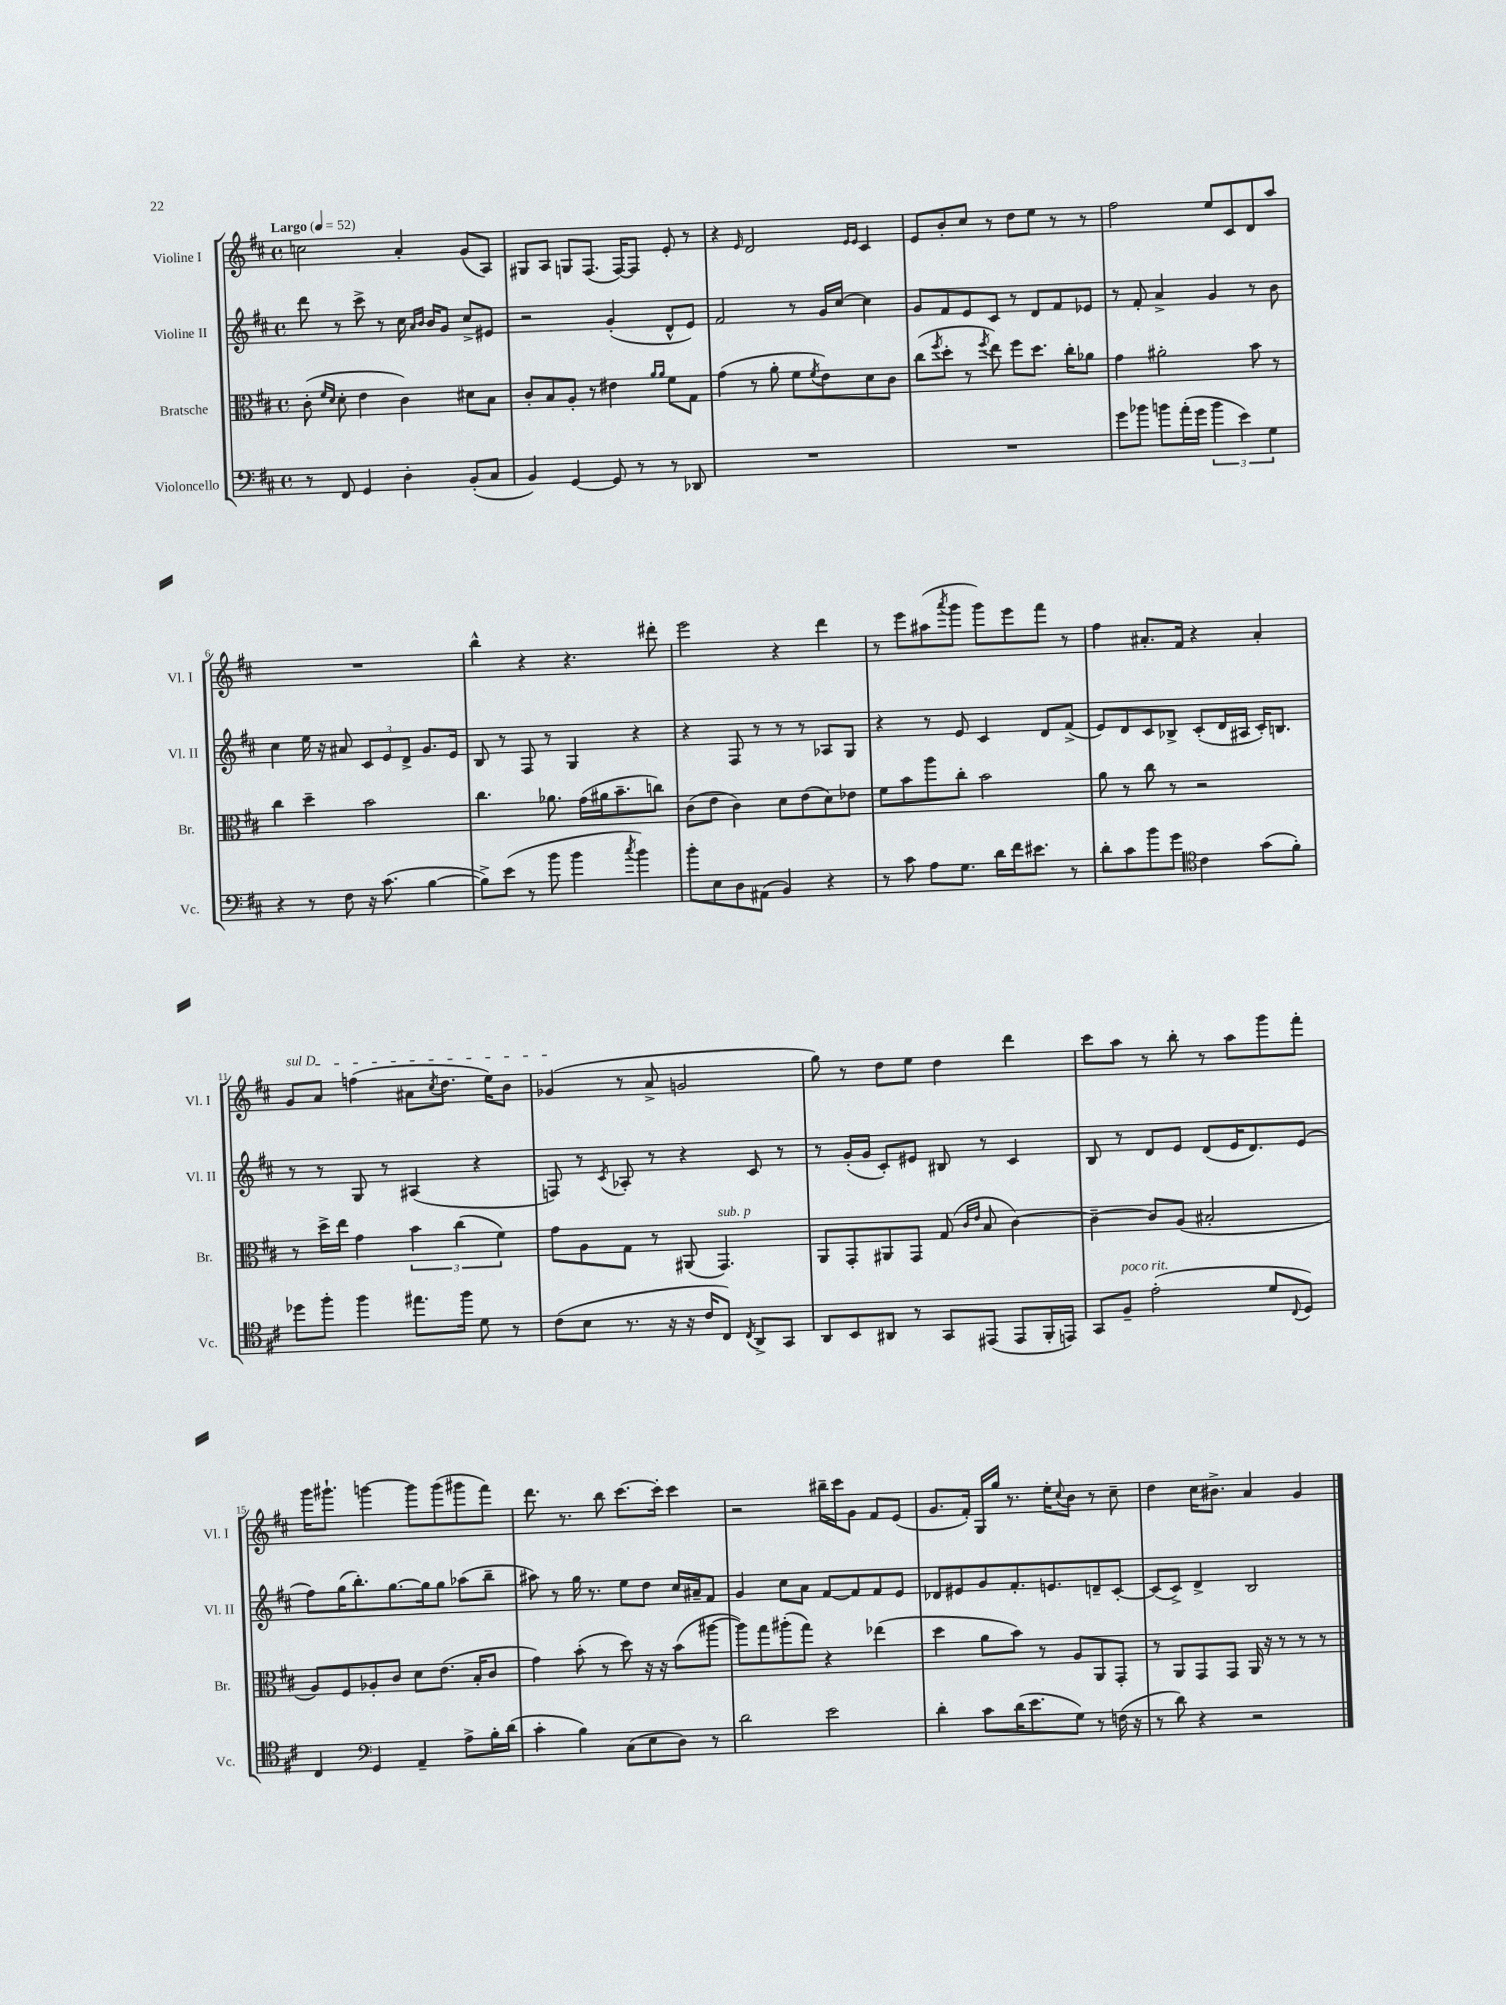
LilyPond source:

<<
\new StaffGroup <<
\new Staff = "s0" \with { instrumentName = "Violine I" shortInstrumentName = "Vl. I" } {
    \clef treble \key d \major \defaultTimeSignature \time 4/4 \tempo "Largo" 4 = 52
    c''2 a'4-. g'8( a8) |
    gis8 a8 g8 fis8.( fis16~) fis8 e'8-. r8 |
    r4 \grace { e'16 } d'2 \grace { e'16 e'16 } cis'4 |
    e'8 b'8-. cis''8 r8 d''8 e''8 r8 r8 |
    fis''2 e''8 cis'8 d'8 a''8 |
    R1 |
    b''4-^ r4 r4. dis'''8-. |
    e'''2 r4 d'''4 |
    r8 e'''8 ais''8( \acciaccatura { a'''8 } g'''8 g'''8) e'''8 fis'''8 r8 |
    fis''4 ais'8.-. fis'16 r4 ais'4-. |
    \once \override TextSpanner.bound-details.left.text = \markup { \italic "sul D" } g'8\startTextSpan a'8 f''4( ais'8 \acciaccatura { cis''8 } d''8. e''16) b'8 |
    ges'4\stopTextSpan( r8 a'8-> g'2 |
    g''8) r8 d''8 e''8 d''4 d'''4 |
    cis'''8 a''8 r8 b''8-. r8 a''8 g'''8 fis'''8-. |
    g'''16 gis'''8.-! g'''4~ g'''8 g'''8( gis'''8 fis'''8) |
    d'''8. r8. b''8 cis'''8.~ cis'''16-. cis'''4 |
    r2 bis''16-- cis'''16 g'8 fis'8 e'8( |
    g'8. fis'16-.) g16 g''16 r8. e''16-. \appoggiatura { cis''8 } b'8 r8 cis''8-- |
    d''4 cis''16 bis'8.-> a'4 g'4 \bar "|." |
}
\new Staff = "s1" \with { instrumentName = "Violine II" shortInstrumentName = "Vl. II" } {
    \clef treble \key d \major \defaultTimeSignature \time 4/4
    d'''8 r8 cis'''8-> r8 cis''16 \grace { a'16 b'16 } b'16 g'8 cis''8-> eis'8 |
    r2 g'4-.( d'8-^ e'8) |
    fis'2 r8 g'16 cis''16~ cis''4 |
    g'8 fis'8 e'8 cis'8 r8 d'8 fis'8 ees'8 |
    r8 fis'8-. a'4-> g'4 r8 b'8 |
    cis''4 e''16 r16 ais'8 \tuplet 3/2 { cis'8 e'8 d'8-> } g'8. e'16 |
    b8 r8 fis8 r8 g4 r4 |
    r4 fis8 r8 r8 r8 aes8 g8 |
    r4 r8 e'8 cis'4 d'8 fis'8->( |
    e'8) d'8 cis'8 bes8-> cis'8-.( d'16 ais16 cis'16-.) b8. |
    r8 r8 g8 r8 ais4( r4 |
    f8) r8 \acciaccatura { cis'8 } aes8-. r8 r4 cis'8 r8 |
    r8 g'16-.( g'16 cis'8-.) eis'8 bis8 r8 cis'4 |
    b8 r8 d'8 e'8 d'8( e'16 d'8.) e'8( |
    fis''8) g''16( b''8.-.) g''8.~ g''16 g''8 aes''8( b''8-- |
    ais''8) r8 g''16 r8. e''8 d''8 cis''16 ais'16-- fis'8 |
    g'4 cis''8 a'8 fis'8~ fis'8 fis'8 e'8 |
    des'8 eis'8 g'8 fis'8.-. e'8. d'8-- cis'8~-. |
    cis'8( cis'8->) d'4-> b2 \bar "|." |
}
\new Staff = "s2" \with { instrumentName = "Bratsche" shortInstrumentName = "Br." } {
    \clef alto \key d \major \defaultTimeSignature \time 4/4
    cis'8-.( \grace { fis'16 d'16 } d'8-. e'4 cis'4) dis'8 b8 |
    cis'8-. b8 a8-. r8 eis'4 \grace { a'16 a'16 } fis'8 g8 |
    g'4( r8 a'8-. fis'8 \acciaccatura { fis'8 } e'8) d'8 cis'8 |
    cis''8( \acciaccatura { fis''8 } d''8-. r8 \acciaccatura { fis''8 } e''8) fis''8 d''8. cis''16-. aes'8 |
    g'4 ais'2-. b'8 r8 |
    cis''4 d''4-- b'2 |
    cis''4. aes'8. g'16( ais'16 b'8.-- c''8) |
    cis'8( e'8 cis'4) d'8 e'8( d'8) ees'8 |
    fis'8 b'8 a''8 cis''8-. b'2 |
    a'8 r8 cis''8 r8 r2 |
    r8 d''16-> e''16 g'4 \tuplet 3/2 { b'4 cis''4( fis'4) } |
    g'8 a8 g8 r8 ais,8( g,4.^\markup { \italic "sub. p" }) |
    a,8 g,8-. ais,8 g,8 g8( \grace { cis'16 e'16 } b8 cis'4~) |
    cis'4~-- cis'8 a8( bis2-. |
    a8) fis8 aes8-. cis'8 d'8 e'8.( b16-. cis'8 |
    g'4) b'8-.( r8 d''8) r16 r16 b'8( ais''8~ |
    ais''8) g''8 ais''8-.( g''8) r4 ees''4( |
    d''4 a'8 b'8) r8 a8 a,8 g,8-. |
    r8 a,8 g,8 g,8 a,16 r16 r8 r8 r8 \bar "|." |
}
\new Staff = "s3" \with { instrumentName = "Violoncello" shortInstrumentName = "Vc." } {
    \clef bass \key d \major \defaultTimeSignature \time 4/4
    r8 fis,8 g,4 d4-. b,8-.( cis8 |
    b,4) g,4~ g,8 r8 r8 des,8 |
    R1 |
    R1 |
    g'8 bes'8 b'8 a'16-.( g'16 \tuplet 3/2 { b'4 e'4) g4 } |
    r4 r8 fis8 r16 cis'8.( b4~ |
    b8->) e'8( r8 b'8 b'4 \acciaccatura { cis''8 } b'4) |
    b'8-. e8 d8 ais,8( b,4) r4 |
    r8 cis'8 a8 g8. d'16 fis'16 eis'8. r8 |
    d'8-. cis'8 b'8 g'8 \clef tenor cis'4 g'8( fis'8-.) |
    des''8 fis''8-. fis''4 eis''8. fis''16 d'8 r8 |
    cis'8( b8 r8. r16 r16 cis'16 cis8) \acciaccatura { cis8 } a,8-> g,8 |
    a,8 b,8 ais,8 r8 g,8 eis,8( eis,8 fis,16-. e,16) |
    g,8 fis8--^\markup { \italic "poco rit." } e'2-.( d'8 \appoggiatura { cis8 } d8) |
    cis4 \clef bass g,4 a,4-- a8-> b16-. d'16( |
    cis'4-. b4) cis8( e8 d8) r8 |
    d'2 e'2 |
    d'4-. cis'8 d'16( e'8. g8) r8 f16( r16 |
    r8 d'8) r4 r2 \bar "|." |
}
>>
>>
